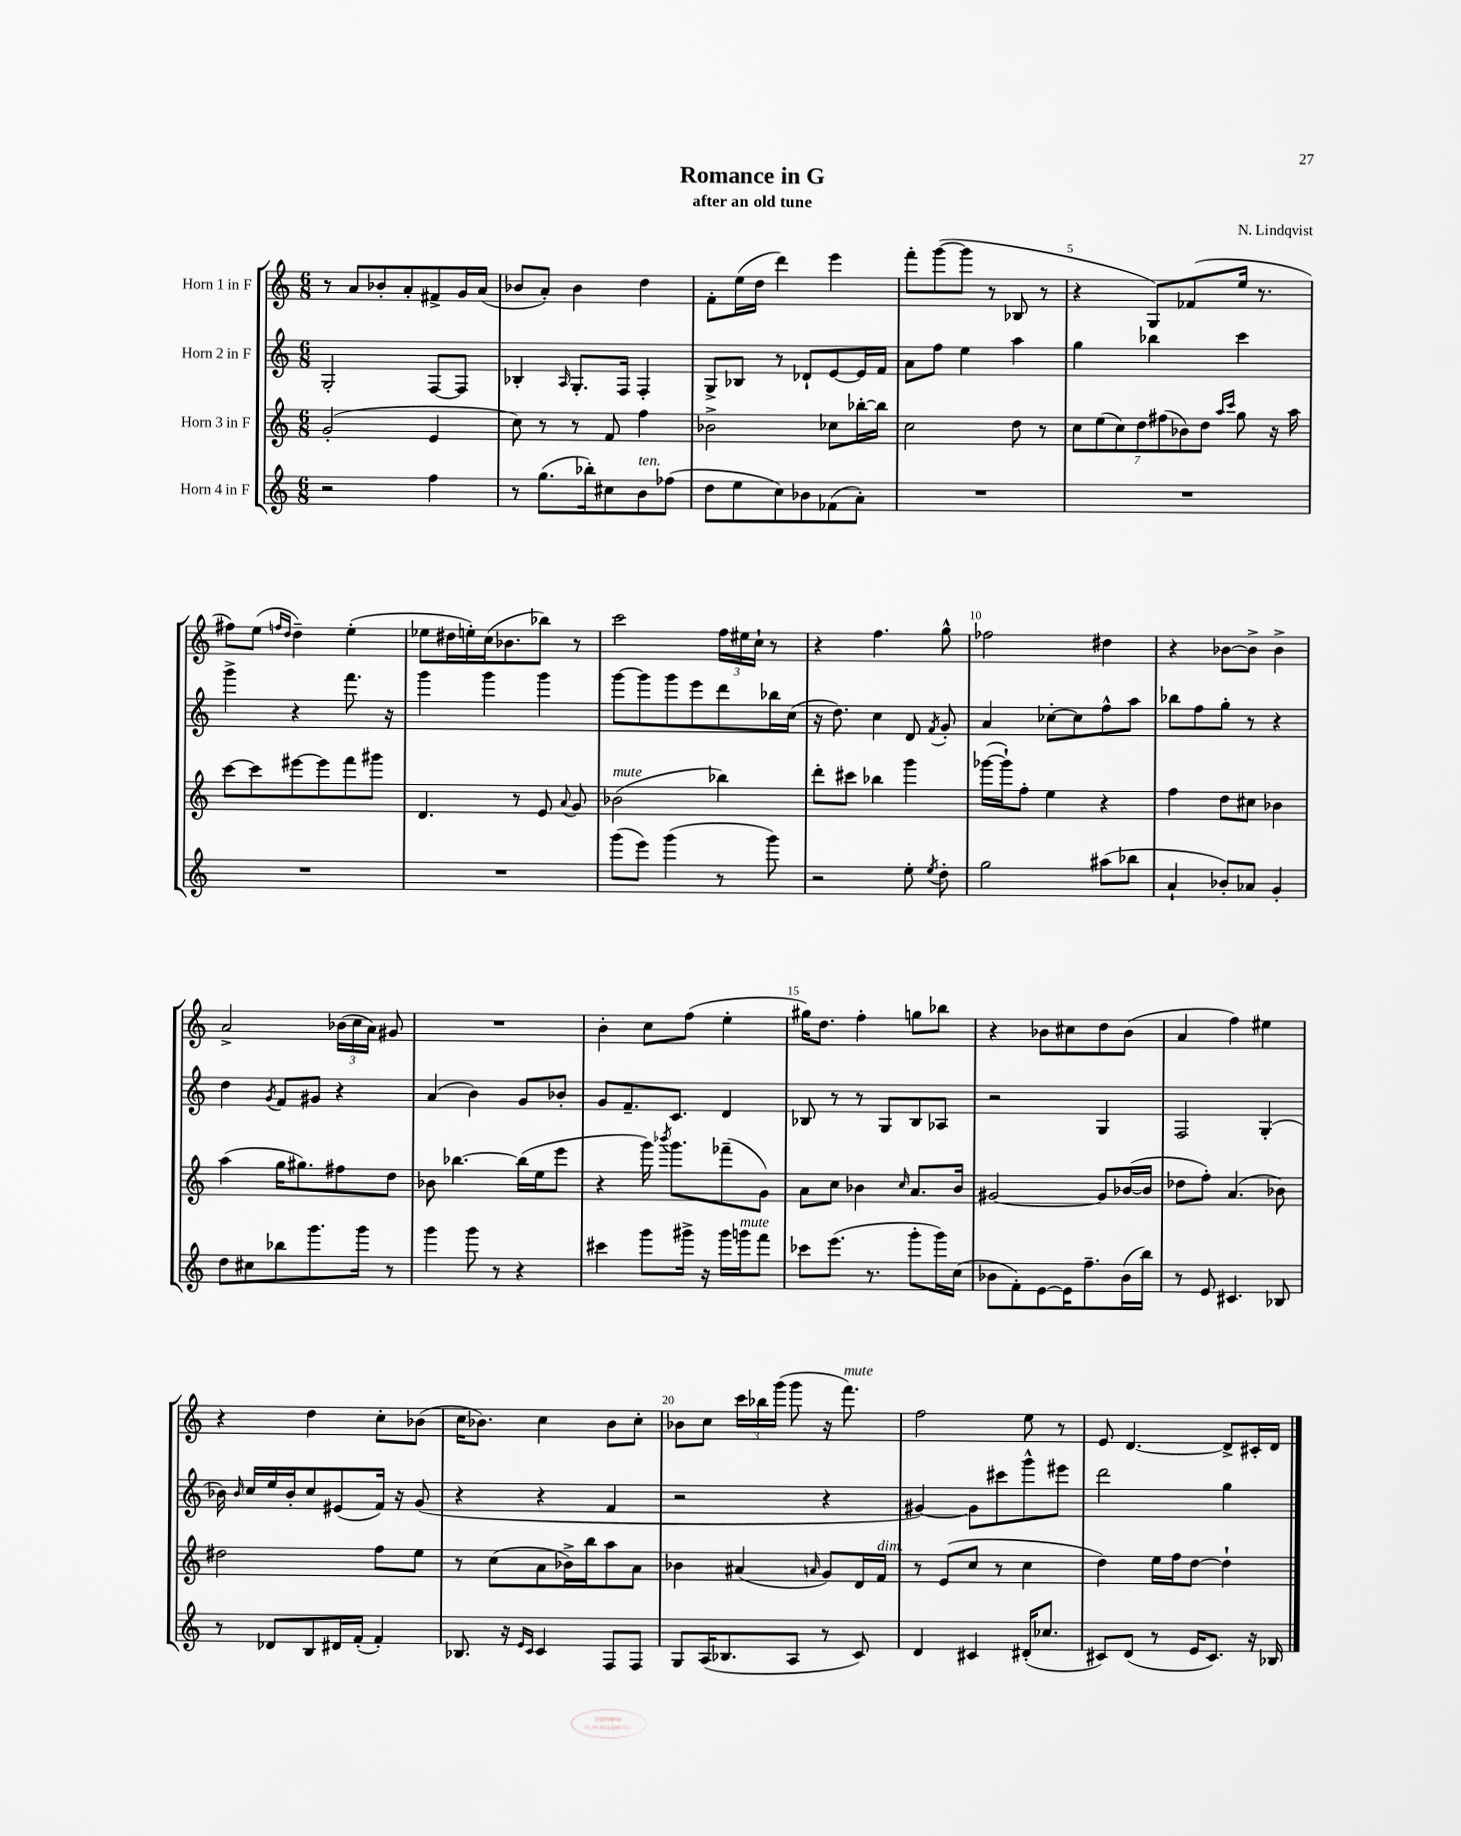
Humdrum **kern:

**kern	**kern	**kern	**kern
*staff4	*staff3	*staff2	*staff1
*clefG2	*clefG2	*clefG2	*clefG2
*k[]	*k[]	*k[]	*k[]
*M6/8	*M6/8	*M6/8	*M6/8
2r	(2g'	2G'	8r
.	.	.	8a
.	.	.	8b-'
.	.	.	8a'
4ff	4e	[8F	8f#^
.	.	8F]	16g
.	.	.	(16a
=	=	=	=
8r	8cc)	4B-'	8b-
(8.gg	8r	.	8a')
.	.	16qqA	.
.	8r	8.G'	4b-
16bb-')	.	.	.
8cc#	8f	.	.
.	.	16F	.
8b	4ff	4F'	4dd
(8ff-	.	.	.
=	=	=	=
8dd	2b-^	8G^	8f'
8ee	.	8B-	(16ee
.	.	.	16dd
8cc)	.	8r	4ddd)
8b-	.	8d-`	.
(8f-	8cc-	[8e	4eee
8a')	[16bb-'	16e]	.
.	16bb-]	16f	.
=	=	=	=
2.r	2cc	8a	8fff'
.	.	8ff	([8ggg
.	.	4ee	8ggg]
.	.	.	8r
.	8dd	4aa	8B-
.	8r	.	8r
=	=	=	=
2.r	14cc	4gg	4r
.	(14ee	.	.
.	14cc)	.	.
.	14dd	.	.
.	.	4bb-	8G)
.	(14ff#	.	.
.	14b-)	.	.
.	.	.	(8f-
.	14dd	.	.
.	16qqaa	.	.
.	16qqccc	.	.
.	8gg	4ccc	16ee
.	.	.	8.r
.	16r	.	.
.	16aa	.	.
=	=	=	=
2.r	[8ccc	4ggg^	8ff#)
.	8ccc]	.	(8ee
.	.	.	16qqff
.	.	.	16qqdd
.	[8eee#	4r	4dd~)
.	8eee#]	.	.
.	8fff	8.fff	(4ee'
.	8ggg#	.	.
.	.	16r	.
=	=	=	=
2.r	4.d	4ggg	8ee-
.	.	.	16dd#
.	.	.	16ee')
.	.	4ggg	(16cc
.	.	.	8.b-
.	8r	.	.
.	8e	4ggg	8bb-)
.	8qqa	.	.
.	8g	.	8r
=	=	=	=
(8ggg	(2b-	[8ggg	2ccc
8eee)	.	8ggg]	.
(4ggg	.	8ggg	.
.	.	8eee	.
8r	4bb-)	8ddd	24ff
.	.	.	24ee#
.	.	.	24cc`
8ggg)	.	16bb-	8r
.	.	(16cc	.
=	=	=	=
2r	8ddd'	16r	4r
.	.	8.dd)	.
.	8ccc#	.	.
.	4bb-	4cc	4.ff
8ee'	4ggg	8d	.
8qee	.	8qf	.
8dd'	.	8g'	8gg^^
=	=	=	=
2gg	([16ggg-	4a	2ff-
.	16ggg-`])	.	.
.	8ff'	.	.
.	4ee	[8cc-'	.
.	.	8cc-]	.
(8aa#	4r	8ff^^	4dd#
8bb-	.	8aa	.
=	=	=	=
4a`	4ff	8bb-	4r
.	.	8ff	.
8b-')	8dd	8gg'	[8b-
8a-	8cc#	8r	8b-^]
4g'	4b-	4r	4b-^
=	=	=	=
8dd	(4aa	4dd	2a^
8cc#	.	.	.
.	.	8qg	.
8bb-	16gg	8f	.
.	8.gg#)	.	.
8.ggg	.	8g#	.
.	8ff#	4r	(24b-
.	.	.	24cc
16ggg	.	.	.
.	.	.	24a)
8r	8dd	.	8g#
=	=	=	=
4ggg	8b-	(4a	2.r
.	[4.bb-	.	.
8ggg	.	4b)	.
8r	.	.	.
4r	(16bb-]	8g	.
.	16ee	.	.
.	8eee	8b-'	.
=	=	=	=
4ccc#	4r	8g	4b'
.	.	8.f~	.
8ggg	16ggg)	.	8cc
.	8qbbb-	.	.
.	8.ggg	8.c	.
16ggg#^	.	.	(8ff
16r	.	.	.
16ggg#	(8fff-~	4d	4ee'
16ggg	.	.	.
8fff	8g)	.	.
=	=	=	=
8ccc-	8a	8B-	16gg#)
.	.	.	8.dd
(8.eee	8cc	8r	.
.	4b-	8r	4ff'
8.r	.	.	.
.	.	8G	.
.	16qqcc	.	.
8ggg'	8.a	8B-	8gg
16ggg)	.	8A-	8bb-
(16cc	16b-	.	.
=	=	=	=
8b-	[2g#	2r	4r
8f')	.	.	.
[8e	.	.	8b-
16e]	.	.	8cc#
8.ff~	.	.	.
.	8g#]	4G	8dd
(16b-	([16b-	.	(8b-
16bb)	16b-]	.	.
=	=	=	=
8r	8dd-	2F	4a
8e	8ff')	.	.
4.c#	(4.a	.	4ff)
.	.	(4G'	4ee#
8B-	8b-)	.	.
=	=	=	=
8r	2dd#	16b-)	4r
.	.	16qqb-	.
.	.	16cc	.
8d-	.	16ee	.
.	.	16b-'	.
8B	.	8cc	4dd
16d#	.	(8e#	.
(16f'	.	.	.
4f')	8ff	16f)	8cc'
.	.	16r	.
.	8ee	(8g	(8b-
=	=	=	=
8.B-	8r	4r	16cc
.	.	.	8.b-)
.	(8cc	.	.
16r	.	.	.
16qqe	.	.	.
16qqc	.	.	.
4c	8a	4r	4cc
.	16b-^)	.	.
.	16bb	.	.
8F	8aa	4f	8b-
8F	8a	.	8cc'
=	=	=	=
8G	4b-	2r	8b-
(16A	.	.	8cc
8.B-	.	.	.
.	(4a#	.	24ccc
.	.	.	24bb-
.	.	.	(24ggg
8A	.	.	8ggg
.	16qqa	.	.
8r	8g)	4r	16r
.	.	.	8.fff)
8c)	16d	.	.
.	16f	.	.
=	=	=	=
4d	8r	[4g#)	2ff
.	(8e	.	.
4c#	8cc	8g#]	.
.	8r	8ccc#	.
(16d#'	4cc	8ggg^^	8ee
8.cc-	.	.	.
.	.	8eee#	8r
=	=	=	=
8c#)	4dd)	2ddd	8e
(8d	.	.	[4.d
8r	16ee	.	.
.	16ff	.	.
16e	[8dd	.	.
8.c#)	.	.	.
.	4dd`]	4gg	8d^]
16r	.	.	16c#'
16B-	.	.	16d
==	==	==	==
*-	*-	*-	*-
